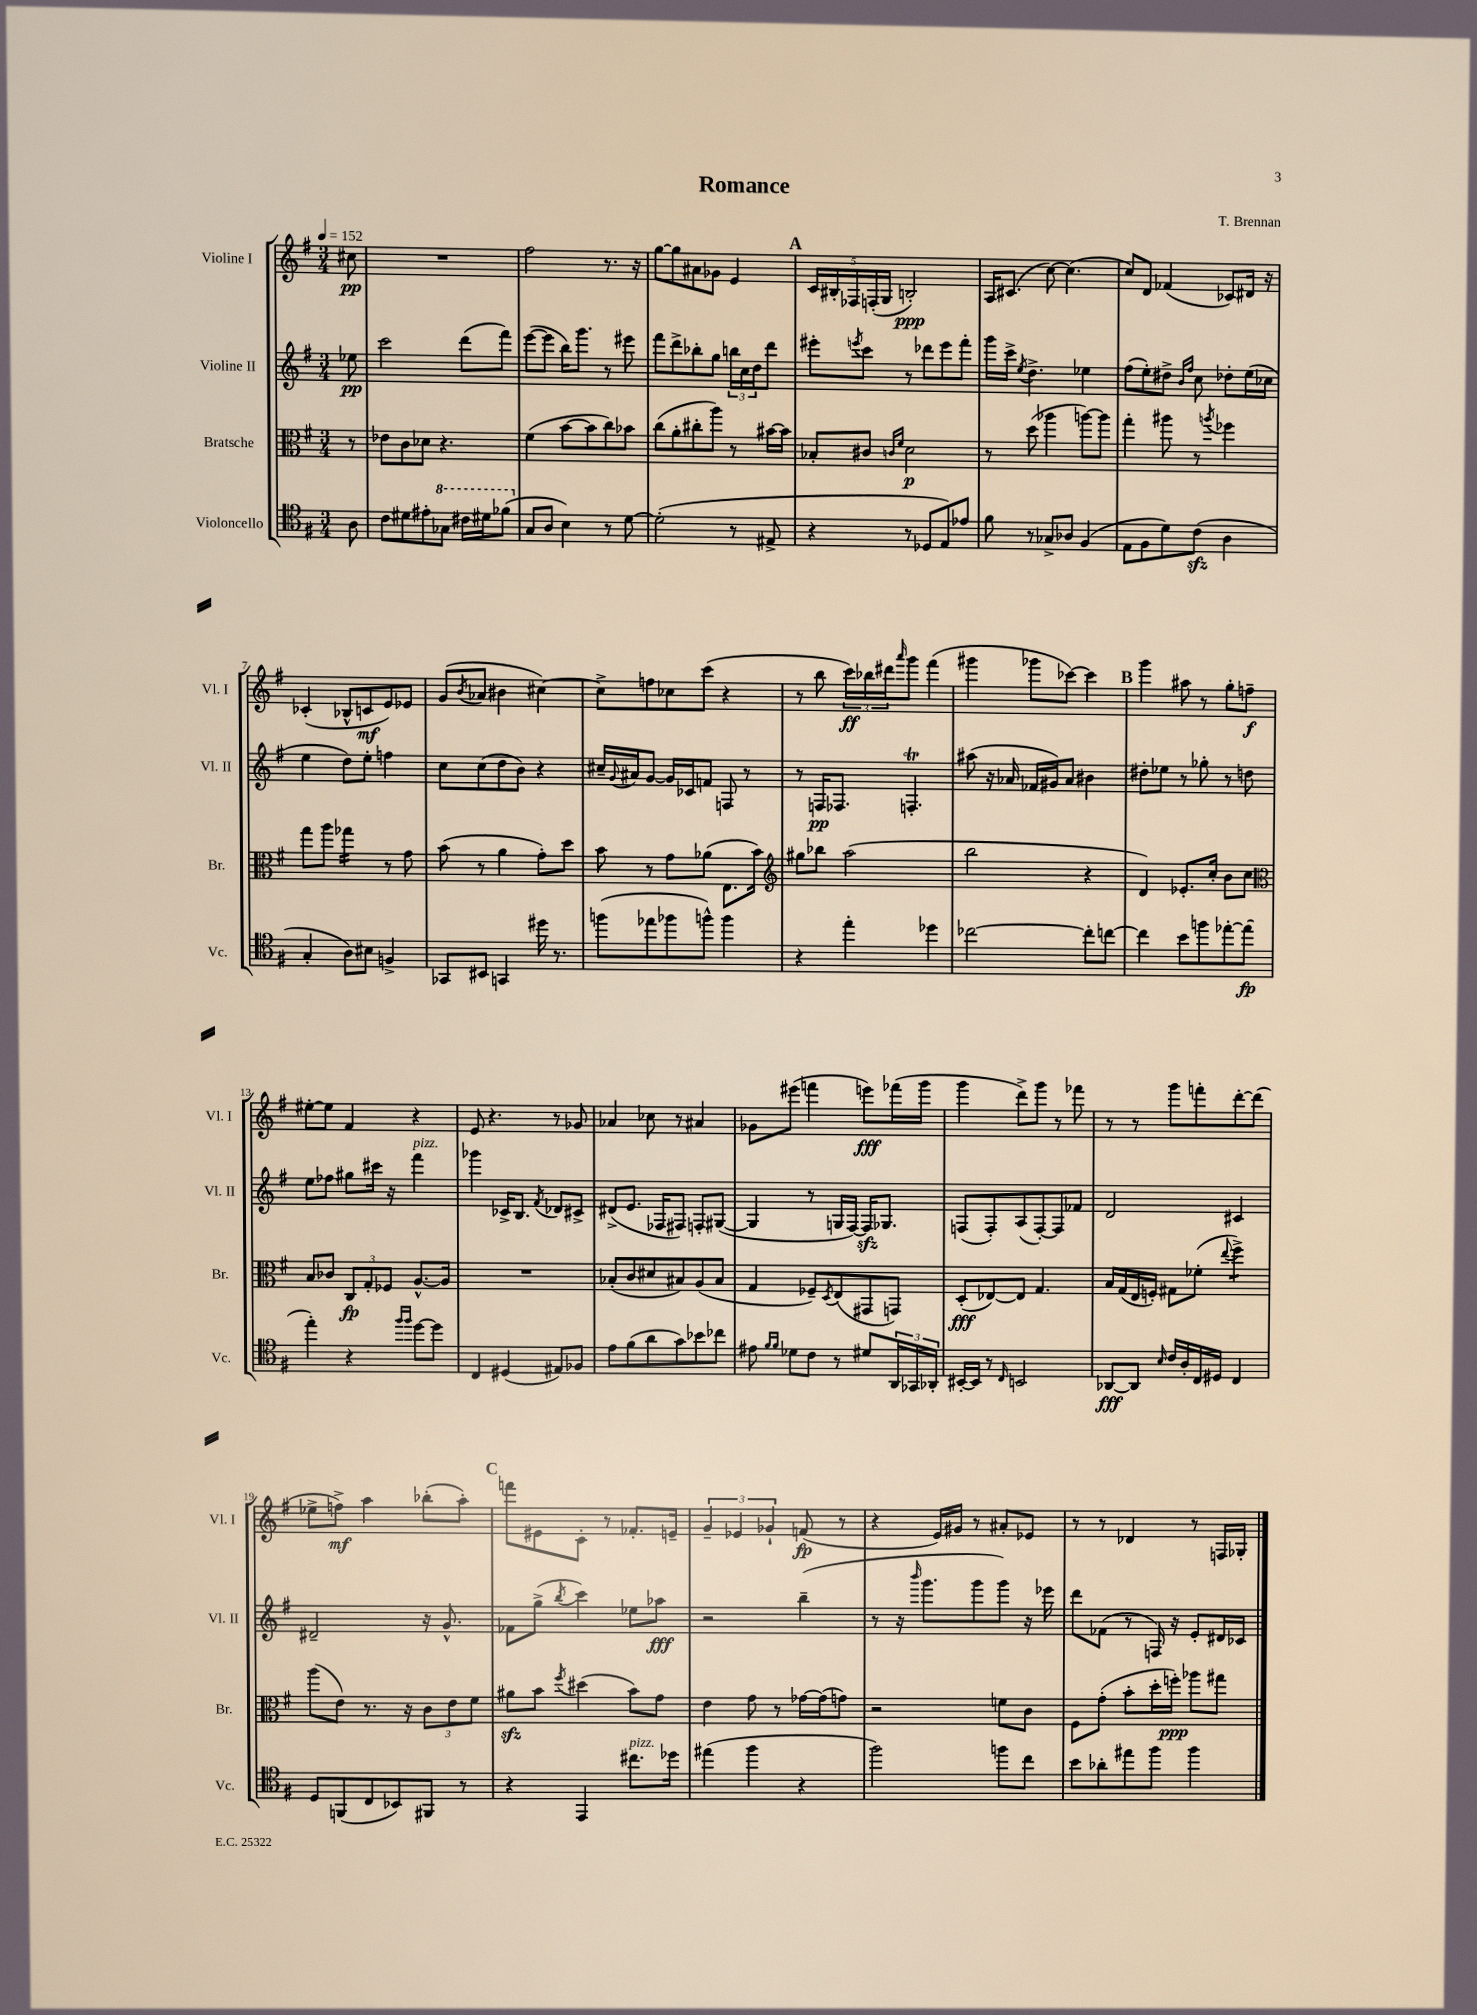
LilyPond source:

\header { title = "Romance" composer = "T. Brennan" }
<<
\new StaffGroup <<
\new Staff = "s0" \with { instrumentName = "Violine I" shortInstrumentName = "Vl. I" } {
    \clef treble \key g \major \numericTimeSignature \time 3/4 \partial 8 \tempo 4 = 152
    cis''8\pp |
    R2. |
    fis''2 r8. r16 |
    g''8~ g''8 ais'8 ges'8 e'4 |
    \mark \markup { \bold "A" } \tuplet 5/4 { c'16 bis16-. fes16 f16-.( g16 } b2-.\ppp) |
    a16 cis'8.( c''8~) c''4.( |
    c''8) d'8 fes'4( ces'8) dis'16 r16 |
    ces'4-.( bes8-^ c'8\mf e'8) ees'8 |
    g'8( \acciaccatura { b'8 } aes'8 bis'4 cis''4~) |
    cis''8-> f''8 ces''8 c'''8( r4 |
    r8 b''8 \tuplet 3/2 { c'''16\ff) bes''16 dis'''16 } \grace { a'''16 } g'''8 fis'''4( |
    gis'''4 ges'''8 ces'''8~) ces'''4 |
    \mark \markup { \bold "B" } g'''4 ais''8 r8 g''8-. f''8--\f |
    eis''8~-. eis''8 fis'4 r4 |
    e'8 r4. r8 ges'8 |
    aes'4 ces''8 r8 ais'4 |
    ges'8 eis'''8( f'''4 e'''8\fff) fes'''16( g'''16 |
    g'''4 d'''8->) g'''8 r8 fes'''8 |
    r8 r8 g'''8 f'''8-. d'''8~-. d'''8( |
    ees''8-> f''8->\mf) a''4 bes''8-.( a''8-.) |
    \mark \markup { \bold "C" } f'''8 eis'8 c'8-. r8 fes'8.-. e'16-- |
    \tuplet 3/2 { g'4-- ees'4 ges'4-! } f'8\fp( r8 |
    r4 e'16) gis'16 r8 ais'8-. ees'8 |
    r8 r8 des'4 r8 f16 ges16-. \bar "|." |
}
\new Staff = "s1" \with { instrumentName = "Violine II" shortInstrumentName = "Vl. II" } {
    \clef treble \key g \major \numericTimeSignature \time 3/4 \partial 8
    ees''8\pp |
    c'''2 d'''8( fis'''8) |
    e'''8~( e'''8 b''16) g'''8. r8 eis'''8 |
    fis'''8 d'''8-> bes''8-. g''8 \tuplet 3/2 { b''16 c''16 d''16 } d'''8 |
    \mark \markup { \bold "A" } eis'''8-. \acciaccatura { e'''8 } c'''8 r8 des'''8 e'''8 fis'''8-. |
    g'''16 c'''16-> \acciaccatura { e''8 } d''4.-> ees''4 |
    fis''8( e''8-.) dis''8-> \grace { b'16 fis''16 } c''8 des''8-. e''16( ces''16 |
    e''4 d''8) e''8-. f''4 |
    c''8 c''8( d''8 b'8) r4 |
    cis''16-- \appoggiatura { g'8 } ais'16 g'8~ g'16 ces'16 f'8 f8 r8 |
    r8 f16\pp fes8. f4.-.\trill |
    ais''8( r16 aes'16 fes'16 gis'16) aes'8 bis'4 |
    \mark \markup { \bold "B" } dis''8-. ees''8 r8 ges''8-. r8 d''8 |
    e''8 fes''8 gis''8 cis'''16 r16 fis'''4^\markup { \italic "pizz." } |
    ges'''4 ces'16-> b8. \acciaccatura { fis'8 } des'8 cis'8-> |
    dis'8->( e'8. fes16 fis8) f8-. gis8~( |
    gis4 r8 g16 fis16~) fis16\sfz ges8. |
    f8( f8-.) a8( f8~-.) f8 fes'8 |
    d'2 cis'4 |
    dis'2-- r16 g'8.-^ |
    \mark \markup { \bold "C" } fes'8 g''8->( \acciaccatura { b''8 } c'''4) ees''8 aes''8\fff |
    r2 b''4--( |
    r8 r16 \grace { b'''16 } g'''8. g'''8 g'''8) r16 ees'''16 |
    d'''8 fes'8( r8 f16) r16 e'8-. dis'16 ces'16 \bar "|." |
}
\new Staff = "s2" \with { instrumentName = "Bratsche" shortInstrumentName = "Br." } {
    \clef alto \key g \major \numericTimeSignature \time 3/4 \partial 8
    r8 |
    ees'8 c'8 des'8 r4. |
    fis'4( b'8~ b'8 c''8) bes'8 |
    c''8( a'8-. cis''8-. a''8) r8 bis'16~ bis'16 |
    \mark \markup { \bold "A" } bes8-. cis'8 \grace { c'16 fis'16 } d'2\p |
    r8 d''8( aes''4 a''8~) a''8 |
    g''4-. ais''8 r8 \acciaccatura { a''8 } fes''4 |
    g''8 a''8 ges''4:16 r8 g'8 |
    b'8( r8 a'4 g'8-.) d''8 |
    b'8 r8 g'8 aes'8( e8. b'16) |
    \clef treble gis''8 bes''8 a''2( |
    b''2 r4 |
    \mark \markup { \bold "B" } d'4) ees'8.-. c''16-. b'8 c''8 |
    \clef alto b8 ces'8 \tuplet 3/2 { c8\fp g8-. fes8 } a8.~-^ a16 |
    R2. |
    bes8-.( c'8 dis'8 bis8) a8( bis8 |
    g4 fes8--) \acciaccatura { d8 } e8( gis,8 g,8) |
    d8-.\fff( ees8~) ees8 g4. |
    b16 g16( e16 f16-.) gis8 fes'8-.( \appoggiatura { e''8 } fis''4:8->) |
    a''8( e'8) r8. r16 \tuplet 3/2 { c'8 e'8 fis'8 } |
    \mark \markup { \bold "C" } ais'8\sfz b'8 \acciaccatura { fis''8 } dis''4( b'8) g'8 |
    e'4 g'8 r8 ges'16~ ges'16( g'8) |
    r2 f'8 c'8 |
    fis8 g'8-.( b'8-. d''16-. f''16-.\ppp) aes''8 gis''8 \bar "|." |
}
\new Staff = "s3" \with { instrumentName = "Violoncello" shortInstrumentName = "Vc." } {
    \clef tenor \key g \major \numericTimeSignature \time 3/4 \partial 8
    a8 |
    c'8 dis'8 eis'8-. \ottava #1 ges'8 cis''16 dis''16 fes''8( \ottava #0 |
    g8 a8 b4) r8 d'8~ |
    d'2-.( r8 eis8-> |
    \mark \markup { \bold "A" } r4 r8 des8 e8) ees'8 |
    fis'8 r8 ges8-> aes8 fis4( |
    e8 fis8 d'8) c'8\sfz( a4 |
    g4-. a8) bis8 f4-> |
    ges,8 bis,8 g,4 dis''16 r8. |
    f''8( ees''8 fes''8 f''8-^) f''4 |
    r4 e''4-. des''4 |
    ces''2~ ces''8-. c''8~ |
    \mark \markup { \bold "B" } c''4 b'8 f''8 ees''8~-. ees''8\fp( |
    e''4-.) r4 \grace { fis''16 fis''16 } d''8~ d''8 |
    c4 dis4( eis8) fes8 |
    e'8 fis'8( a'8 g'8) bes'8 ces''8 |
    eis'8 \grace { fis'16 fis'16 } des'8 c'8 r8 dis'8 \tuplet 3/2 { a,16 ges,16 aes,16-. } |
    bis,16~-. bis,16 r8 \grace { c16 } b,2 |
    aes,8~\fff aes,8 \grace { b16 } c'16 a16-. c16 dis16 c4 |
    d8 f,8( c8 bes,8) fis,8 r8 |
    \mark \markup { \bold "C" } r4 e,4 cis''8.^\markup { \italic "pizz." } des''16 |
    eis''4( fis''4 r4 |
    fis''2) f''8 c''8 |
    b'8 aes'8-. eis''8 fis''8 fis''4 \bar "|." |
}
>>
>>
